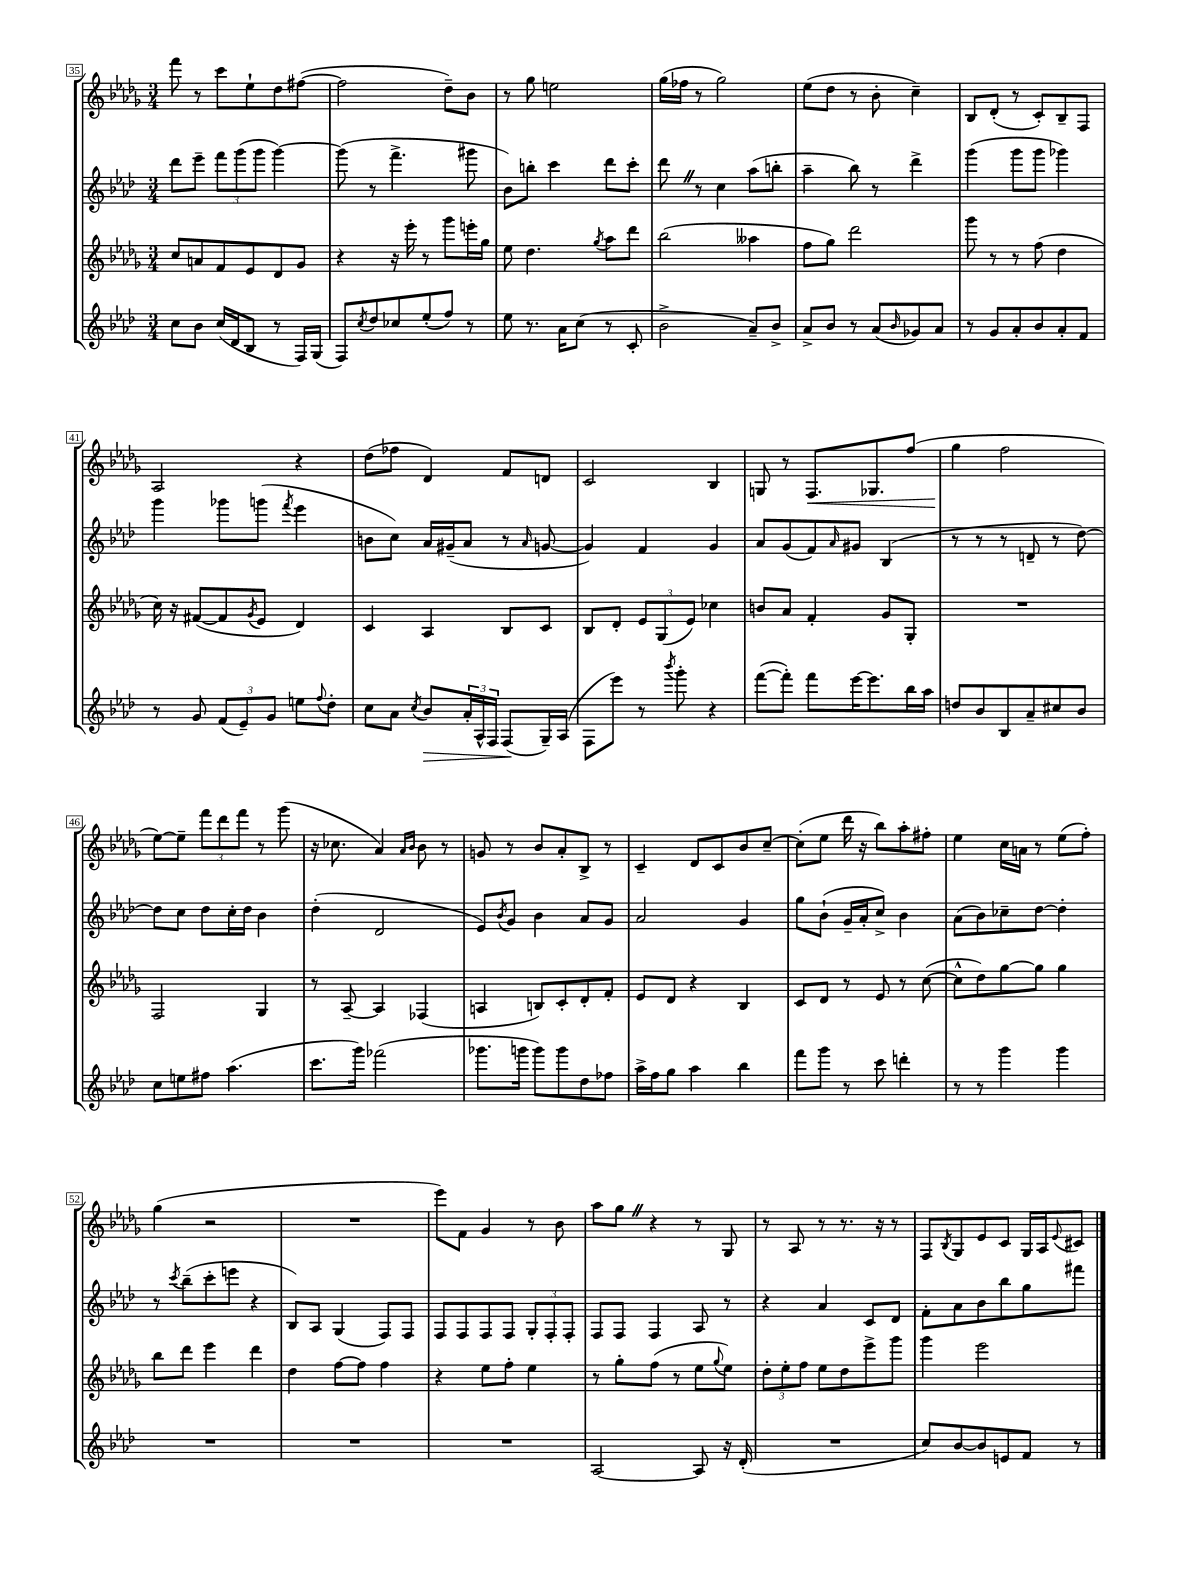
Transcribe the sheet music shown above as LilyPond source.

<<
\new StaffGroup <<
\new Staff = "s0" {
    \clef treble \key des \major \numericTimeSignature \time 3/4
    f'''8 r8 c'''8 ees''8-! des''8 fis''8~( |
    fis''2 des''8--) bes'8 |
    r8 ges''8 e''2 |
    ges''16( fes''16 r8 ges''2) |
    ees''8( des''8 r8 bes'8-. c''4--) |
    bes8 des'8-.( r8 c'8-.) bes8-- f8 |
    aes2 r4 |
    des''8( fes''8 des'4) f'8 d'8 |
    c'2 bes4 |
    g8 r8 f8.\< ges8. f''8( |
    ges''4\! f''2 |
    ees''8~) ees''8-- \tuplet 3/2 { f'''8 des'''8 f'''8 } r8 ges'''8( |
    r16 ces''8. aes'4) \grace { aes'16 bes'16 } bes'8 r8 |
    g'8 r8 bes'8 aes'8-. bes8-> r8 |
    c'4-- des'8 c'8 bes'8 c''8~-- |
    c''8-.( ees''8 des'''16 r16 bes''8) aes''8-. fis''8-. |
    ees''4 c''16 a'16 r8 ees''8( f''8-.) |
    ges''4( r2 |
    R2. |
    ees'''8) f'8 ges'4 r8 bes'8 |
    aes''8 ges''8 \once \override BreathingSign.text = \markup { \musicglyph "scripts.caesura.straight" } \breathe r4 r8 ges8 |
    r8 aes8 r8 r8. r16 r8 |
    f8 \acciaccatura { bes8 } ges8 ees'8 c'8 ges16 aes16 \appoggiatura { ees'8 } cis'8 \bar "|." |
}
\new Staff = "s1" {
    \clef treble \key aes \major \numericTimeSignature \time 3/4
    des'''8 ees'''8-- \tuplet 3/2 { f'''8 g'''8( g'''8 } g'''4~) |
    g'''8( r8 f'''4.-> gis'''8 |
    bes'8) b''8-. c'''4 des'''8 c'''8-. |
    des'''8 \once \override BreathingSign.text = \markup { \musicglyph "scripts.caesura.straight" } \breathe r8 c''4 aes''8( b''8-. |
    aes''4-- bes''8) r8 des'''4-> |
    g'''4( g'''8 g'''8 ges'''4) |
    g'''4 ges'''8 g'''8( \acciaccatura { f'''8 } ees'''4 |
    b'8 c''8) aes'16 gis'16--( aes'8 r8 \grace { aes'16 } g'8~ |
    g'4) f'4 g'4 |
    aes'8 g'8( f'8) \grace { aes'16 } gis'8 bes4( |
    r8 r8 r8 d'8-- r8 des''8~) |
    des''8 c''8 des''8 c''16-. des''16 bes'4 |
    des''4-.( des'2 |
    ees'8) \acciaccatura { bes'8 } g'8 bes'4 aes'8 g'8 |
    aes'2 g'4 |
    g''8 bes'8-!( g'16-- aes'16-. c''8->) bes'4 |
    aes'8( bes'8) ces''8-- des''8~ des''4-. |
    r8 \acciaccatura { c'''8 } bes''8--( c'''8-. e'''8 r4 |
    bes8) aes8 g4( f8) f8 |
    f8 f8 f8 f8 \tuplet 3/2 { g8-. f8-. f8-. } |
    f8 f8 f4 aes8 r8 |
    r4 aes'4 c'8 des'8 |
    f'8-. aes'8 bes'8 bes''8 g''8 fis'''8 \bar "|." |
}
\new Staff = "s2" {
    \clef treble \key des \major \numericTimeSignature \time 3/4
    c''8 a'8 f'8 ees'8 des'8 ges'8 |
    r4 r16 ees'''16-. r8 ges'''8 e'''16-. ges''16 |
    ees''8 des''4. \acciaccatura { ges''8 } aes''8 des'''8 |
    bes''2( aeses''4 |
    f''8 ges''8) des'''2 |
    ges'''8 r8 r8 f''8( des''4 |
    c''16) r16 fis'8~( fis'8 \acciaccatura { ges'8 } ees'8 des'4) |
    c'4 aes4 bes8 c'8 |
    bes8 des'8-. \tuplet 3/2 { ees'8 ges8( ees'8) } ces''4 |
    b'8 aes'8 f'4-. ges'8 ges8-. |
    R2. |
    f2 ges4 |
    r8 aes8~-- aes4 fes4( |
    a4 b8) c'8-. des'8-. f'8-. |
    ees'8 des'8 r4 bes4 |
    c'8 des'8 r8 ees'8 r8 c''8~( |
    c''8-^ des''8) ges''8~ ges''8 ges''4 |
    bes''8 des'''8 ees'''4 des'''4 |
    des''4 f''8~ f''8 f''4 |
    r4 ees''8 f''8-. ees''4 |
    r8 ges''8-. f''8( r8 ees''8 \appoggiatura { ges''8 } ees''8) |
    \tuplet 3/2 { des''8-. ees''8-. f''8 } ees''8 des''8 ees'''8-> ges'''8 |
    ges'''4 ees'''2 \bar "|." |
}
\new Staff = "s3" {
    \clef treble \key aes \major \numericTimeSignature \time 3/4
    c''8 bes'8 c''16( des'16 bes8 r8 f16) g16( |
    f8) \acciaccatura { c''8 } des''8 ces''8 ees''8-.( f''8) r8 |
    ees''8 r8. aes'16 c''8( r8 c'8-. |
    bes'2-> aes'8--) bes'8-> |
    aes'8-> bes'8 r8 aes'8( \grace { bes'16 } ges'8) aes'8 |
    r8 g'8 aes'8-. bes'8 aes'8-. f'8 |
    r8 g'8 \tuplet 3/2 { f'8( ees'8--) g'8 } e''8 \appoggiatura { f''8 } des''8-. |
    c''8 aes'8 \acciaccatura { c''8 } bes'8\> \tuplet 3/2 { aes'16-. aes16-^ f16 } f8\!( g16--) aes16( |
    f8 ees'''8) r8 \acciaccatura { bes'''8 } g'''8-. r4 |
    f'''8~( f'''8-.) f'''8 ees'''16~ ees'''8. bes''16 aes''16 |
    d''8 bes'8 bes8 aes'8-- cis''8 bes'8 |
    c''8 e''8 fis''8 aes''4.( |
    c'''8. g'''16) fes'''2( |
    ges'''8. g'''16 g'''8) g'''8 des''8 fes''8 |
    aes''16-> f''16 g''8 aes''4 bes''4 |
    f'''8 g'''8 r8 c'''8 d'''4-. |
    r8 r8 g'''4 g'''4 |
    R2. |
    R2. |
    R2. |
    aes2~ aes8 r16 des'16-.( |
    R2. |
    c''8) bes'8~ bes'8 e'8 f'8 r8 \bar "|." |
}
>>
>>
\layout { \context { \Score currentBarNumber = #35 \override BarNumber.stencil = #(make-stencil-boxer 0.1 0.3 ly:text-interface::print) } }
